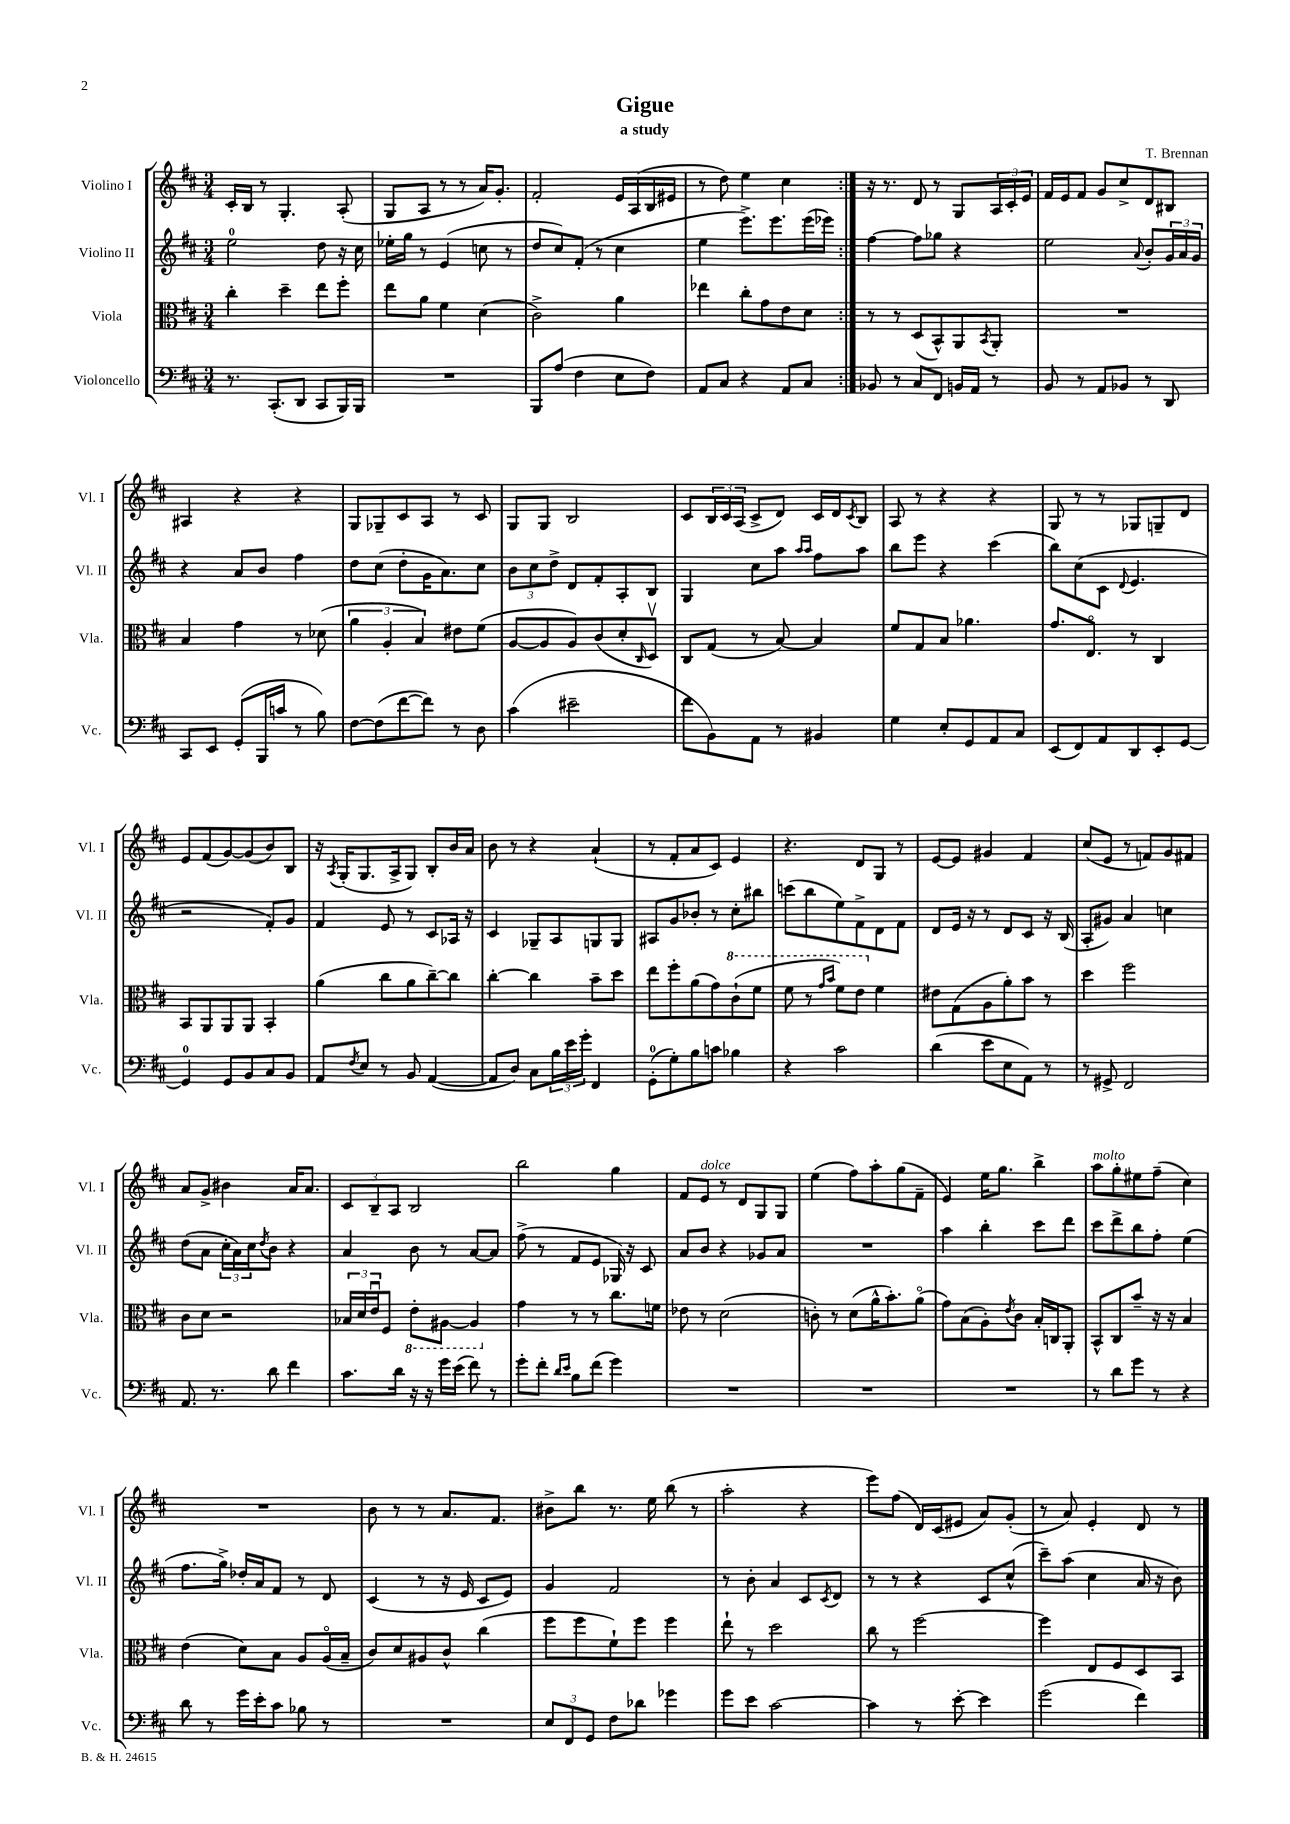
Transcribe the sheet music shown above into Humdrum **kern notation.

**kern	**kern	**kern	**kern
*part4	*part3	*part2	*part1
*staff4	*staff3	*staff2	*staff1
*I"Violoncello	*I"Viola	*I"Violino II	*I"Violino I
*I'Vc.	*I'Vla.	*I'Vl. II	*I'Vl. I
*clefF4	*clefC3	*clefG2	*clefG2
*k[f#c#]	*k[f#c#]	*k[f#c#]	*k[f#c#]
*M3/4	*M3/4	*M3/4	*M3/4
=1	=1	=1	=1
8.r	4cc#'\	2ee\	16c#'/LL
.	.	.	16B/JJ
.	.	.	8r
(8.CC#'/L	.	.	.
.	4dd~\	.	4.G'/
8DD/J	.	.	.
8CC#/L	8ee\L	8dd\	.
16BBB/L)	8ff#'\J	16r	(8A'/
16BBB/JJ	.	16cc#\	.
=2	=2	=2	=2
2.r	8ee\L	16ee-X'\LL	8G/L
.	.	16gg\JJ	.
.	8a\J	8r	8A/J
.	4f#\	(4e/	8r
.	.	.	8r
.	(4d\	8ccn\	16a/KL)
.	.	.	8.g'/J
.	.	8r	.
=3	=3	=3	=3
8BBB/L	2c#^\)	8dd/L	2f#'/
(8A/J	.	8cc#/)	.
4F#\	.	(8f#'/J	.
.	.	8r	.
8E\L	4a\	4cc#\	16e/LL
.	.	.	(16A/
8F#\J)	.	.	16B/
.	.	.	16e#X/JJ
=4	=4	=4	=4
8AA/L	4ee-X\	4ee\	8r
8C#/J	.	.	8dd\)
4r	8cc#'\L	8.eee^\L)	4ee\
.	8g\	.	.
.	.	8.eee\	.
8AA/L	8e\	.	4cc#\
8C#/J	8d\J	(16eee\L	.
.	.	16eee-X\JJ)	.
=5:|!	=5:|!	=5:|!	=5:|!
8BB-X/	8r	[4ff#\	16r
.	.	.	8.r
8r	8r	.	.
8C#/L	(8D/L	8ff#\L]	8d/
8FF#/J	8BB^^/)	8gg-X\J	8r
16BBn/LL	8AA/	4r	8G/L
16AA/JJ	.	.	.
.	8qBB/	.	.
8r	8AA'/J	.	24A/L
.	.	.	24c#'/
.	.	.	24e/JJ
=6	=6	=6	=6
8BB/	2.r	2ee\	16f#/LL
.	.	.	16e/J
8r	.	.	8f#/J
8AA/L	.	.	8g/L
8BB-X/J	.	.	8cc#^/
.	.	8qqa/	.
8r	.	8b'/L	8d/
8DD/	.	24g/L	8B#X/J
.	.	24a/	.
.	.	24g/JJ	.
!!LO:LB:g=z
=7	=7	=7	=7
8CC#/L	4B/	4r	4A#X/
8EE/J	.	.	.
(8GG'/L	4g\	8a/L	4r
16BBB/L	.	8b/J	.
16cn/JJ	.	.	.
8r	8r	4ff#\	4r
8B\)	(8d-X\	.	.
=8	=8	=8	=8
[8F#\L	6a\	8dd\L	8G/L
(8F#\]	.	(8cc#\J	8G-X~/
.	6A'/	.	.
[8f#\	.	8dd'\L	8c#/
.	6B/)	.	.
8f#\J])	.	16g\K	8A/J
.	.	8.a\)	.
8r	8e#X\L	.	8r
8D\	(8f#\J	8cc#\J	8c#/
=9	=9	=9	=9
(4c#\	[8A/L	12b\L	8G/L
.	.	12cc#\	.
.	8A/]	.	8G/J
.	.	12dd^\J	.
2e#X~\	8A/)	8d/L	2B/
.	(8c#/	8f#'/	.
.	8d'/	8A'/	.
.	16qqC#/	.	.
.	8Dv/J)	8B/J	.
=10	=10	=10	=10
8f#\L	8C#/L	4G/	8c#/L
8BB\)	(8G/J	.	24B/L
.	.	.	24c#/
.	.	.	(24A/JJ
8AA\J	8r	8cc#\L	8c#^/L
8r	[8B/)	8aa\J	8d/J)
.	.	16qqaa/LL	.
.	.	16qqaa/JJ	.
4BB#X/	4B/]	8ff#\L	16c#/LL
.	.	.	16d/J
.	.	.	8qc#/
.	.	8aa\J	8B/J
=11	=11	=11	=11
4G\	8f#/L	8bb\L	8A/
.	8G/	8eee\J	8r
8E'/L	8B/J	4r	4r
8GG/	4.a-X\	.	.
8AA/	.	(4ccc#\	4r
8C#/J	.	.	.
=12	=12	=12	=12
(8EE/L	8.g/L	8bb\L)	8G/
8FF#/)	.	(8cc#\	8r
.	8.E/J	.	.
8AA/	.	8c#\J	8r
.	.	8qqd/	.
8DD/	8r	4.e/	8G-X/L
8EE'/	4C#/	.	8Gn~/
[8GG/J	.	.	8d/J
!!LO:LB:g=z
=13	=13	=13	=13
4GG/]	8BB/L	2r	8e/L
.	8AA/	.	(8f#/
8GG/L	8AA/	.	[8g/)
8BB/	8AA/J	.	(8g/]
8C#/	4BB'/	8f#'/L)	8b/)
8BB/J	.	8g/J	8B/J
=14	=14	=14	=14
8AA/L	(4a\	4f#/	16r
.	.	.	8qA/
.	.	.	(16G'/KL
8qF#/	.	.	.
8E/J	.	.	8.G/
8r	8cc#\L	8e/	.
.	.	.	16A^/k
8BB/	8a\	8r	8G/J)
([4AA/	[8cc#~\)	8c#/L	8B'/L
.	8cc#\J]	16A-X/Jk	16b/L
.	.	16r	16a/JJ
=15	=15	=15	=15
8AA/L]	[4cc#'\	4c#/	8b\
8D/J)	.	.	8r
8C#\L	4cc#\]	8G-X~/L	4r
24B\L	.	8A/	.
24e\	.	.	.
24g'\JJ	.	.	.
4FF#/	8b~\L	8Gn/	(4a`/
.	8dd\J	8G/J	.
=16	=16	=16	=16
(8GG'\L	8ee\L	8A#X/L	8r
8G'\)	8ff#'\	8g/	8f#'/L
8B\	(8a\	8b-X'/J	8a/
8cn\J	8g\)	8r	8c#/J)
*	*8va	*	*
4B-X\	(8cc#`\	8cc#'\L	4e/
.	8ff#\J	8bb#X\J	.
=17	=17	=17	=17
4r	8ff#\	(8cccn\L	4.r
.	8r	8bb\	.
.	16qqgg/LL	.	.
.	16qqbb/JJ	.	.
2c#\	8ff#\L)	8ee\)	.
.	8ee\J	8f#^\	8d/L
*	*X8va	*	*
.	4f#\	8d\	8G/J
.	.	8f#\J	8r
=18	=18	=18	=18
(4d\	8e#X\L	8d/L	[8e/L
.	(8G\	16e/Jk	8e/J]
.	.	16r	.
8e\L	8A\	8r	4g#X/
8E\	8a'\)	8d/L	.
8AA\J)	8b\J	8c#/J	4f#/
8r	8r	16r	.
.	.	(16B/	.
=19	=19	=19	=19
8r	4dd\	8A'/L	(8cc#/L
8GG#X^/	.	8g#X/J)	8e/J
2FF#/	2ff#\	4a/	8r
.	.	.	8fn/L)
.	.	4ccn\	8g/
.	.	.	8f#X/J
!!LO:LB:g=z
=20	=20	=20	=20
8.AA/	8c#\L	(8dd\L	8a/L
.	8d\J	8a\J	8g^/J
8.r	.	.	.
.	2r	24cc#'\LL	4b#X\
.	.	24a\)	.
.	.	24cc#\J	.
.	.	8qdd/	.
8d\	.	8b\J	.
4f#\	.	4r	16a/KL
.	.	.	8.a/J
=21	=21	=21	=21
8.c#\L	24B-X/LL	4a/	12c#/L
.	24d/	.	.
.	24eu/J	.	12B~/
.	8F#/J	.	.
.	.	.	12A/J
16d\Jk	.	.	.
*	*8ba	*	*
16r	8E'\L	8b\	2B/
16r	.	.	.
16g\LL	[8AA#X\J	8r	.
(16e\JJ	.	.	.
8f#\)	4AA#/]	[8a/L	.
8r	.	8a/J]	.
=22	=22	=22	=22
*	*X8ba	*	*
8g'\L	4g\	(8ff#^\	2bb\
8f#'\J	.	8r	.
16qqd/LL	.	.	.
16qqe/JJ	.	.	.
8B\L	8r	8f#/L	.
(8f#\J	8r	8e/J	.
4g\)	8.cc#\L	16G-X/)	4gg\
.	.	16r	.
.	.	8c#/	.
.	16fn\Jk	.	.
=23	=23	=23	=23
2.r	8e-X\	8a/L	8f#/L
!	!	!	!LO:TX:a:i:t=dolce
.	8r	8b/J	8e/J
.	(2d\	4r	8r
.	.	.	8d/L
.	.	8g-X/L	8G/
.	.	8a/J	8G/J
=24	=24	=24	=24
2.r	8cn'\)	2.r	(4ee\
.	8r	.	.
.	(8d\L	.	8ff#\L)
.	16a^^\K	.	8aa'\
.	8.b'\)	.	.
.	.	.	(8gg\
.	(8a\J	.	8f#~\J
=25	=25	=25	=25
2.r	8g\L)	4aa\	4e/)
.	(8B\	.	.
.	8A'\)	4bb'\	16ee\KL
.	.	.	8.gg\J
.	8qe/	.	.
.	8c#\J	.	.
.	16B'/LL	8ccc#\L	4bb^\
.	16Cn/J	.	.
.	8AA'/J	8ddd\J	.
=26	=26	=26	=26
!	!	!	!LO:TX:a:i:t=molto
8r	8BB^^/L	8ccc#\L	8aa\L
8d\L	8C#/	8ddd^\	8gg'\
8g\J	8b~/J	8bb\	8ee#X\
8r	16r	8ff#'\J	(8ff#~\J
.	16r	.	.
4r	4B/	(4ee\	4cc#\)
!!LO:LB:g=z
=27	=27	=27	=27
8d\	(4e\	8.ff#\L	2.r
8r	.	.	.
.	.	16gg^\Jk)	.
16g\LL	8d\L)	16dd-X'/LL	.
16e'\J	.	16a/J	.
8c#\J	8B\J	8f#/J	.
8B-X\	8A/L	8r	.
8r	(16A/L	8d/	.
.	16B~/JJ	.	.
=28	=28	=28	=28
2.r	8c#/L)	(4c#/	8b\
.	8d/	.	8r
.	8A#X/	8r	8r
.	8c#^^/J	16r	8.a/L
.	.	16e/	.
.	(4cc#\	8c#/L	.
.	.	.	8.f#/J
.	.	8e/J)	.
=29	=29	=29	=29
12E/L	8ff#\L	4g/	8b#X^\L
12FF#/	.	.	.
.	8ff#\	.	8bb\J
12GG/J	.	.	.
8F#\L	8f#`\)	2f#/	8.r
8d-X\J	8ff#\J	.	.
.	.	.	16ee\
4g-X\	4ff#\	.	(8bb\
.	.	.	8r
=30	=30	=30	=30
8g\L	8ee`\	8r	2aa'\
8e\J	8r	8b'\	.
[2c#\	2dd\	4a/	.
.	.	8c#/L	4r
.	.	8qc#/	.
.	.	8d/J	.
=31	=31	=31	=31
4c#\]	8cc#\	8r	8eee\L)
.	8r	8r	(8ff#\J
8r	[2ff#\	4r	16d/LL)
.	.	.	(16c#/J
[8e'\	.	.	8e#X/J
4e\]	.	8c#/L	8a/L)
.	.	(8cc#^^/J	(8g'/J
=32	=32	=32	=32
(2g\	4ff#\]	8ccc#~\L)	8r
.	.	(8aa\J	8a/)
.	8E/L	4cc#\	4e'/
.	8F#/	.	.
4f#\)	8D/	16a/	8d/
.	.	16r	.
.	8BB/J	8b\)	8r
==	==	==	==
*-	*-	*-	*-
